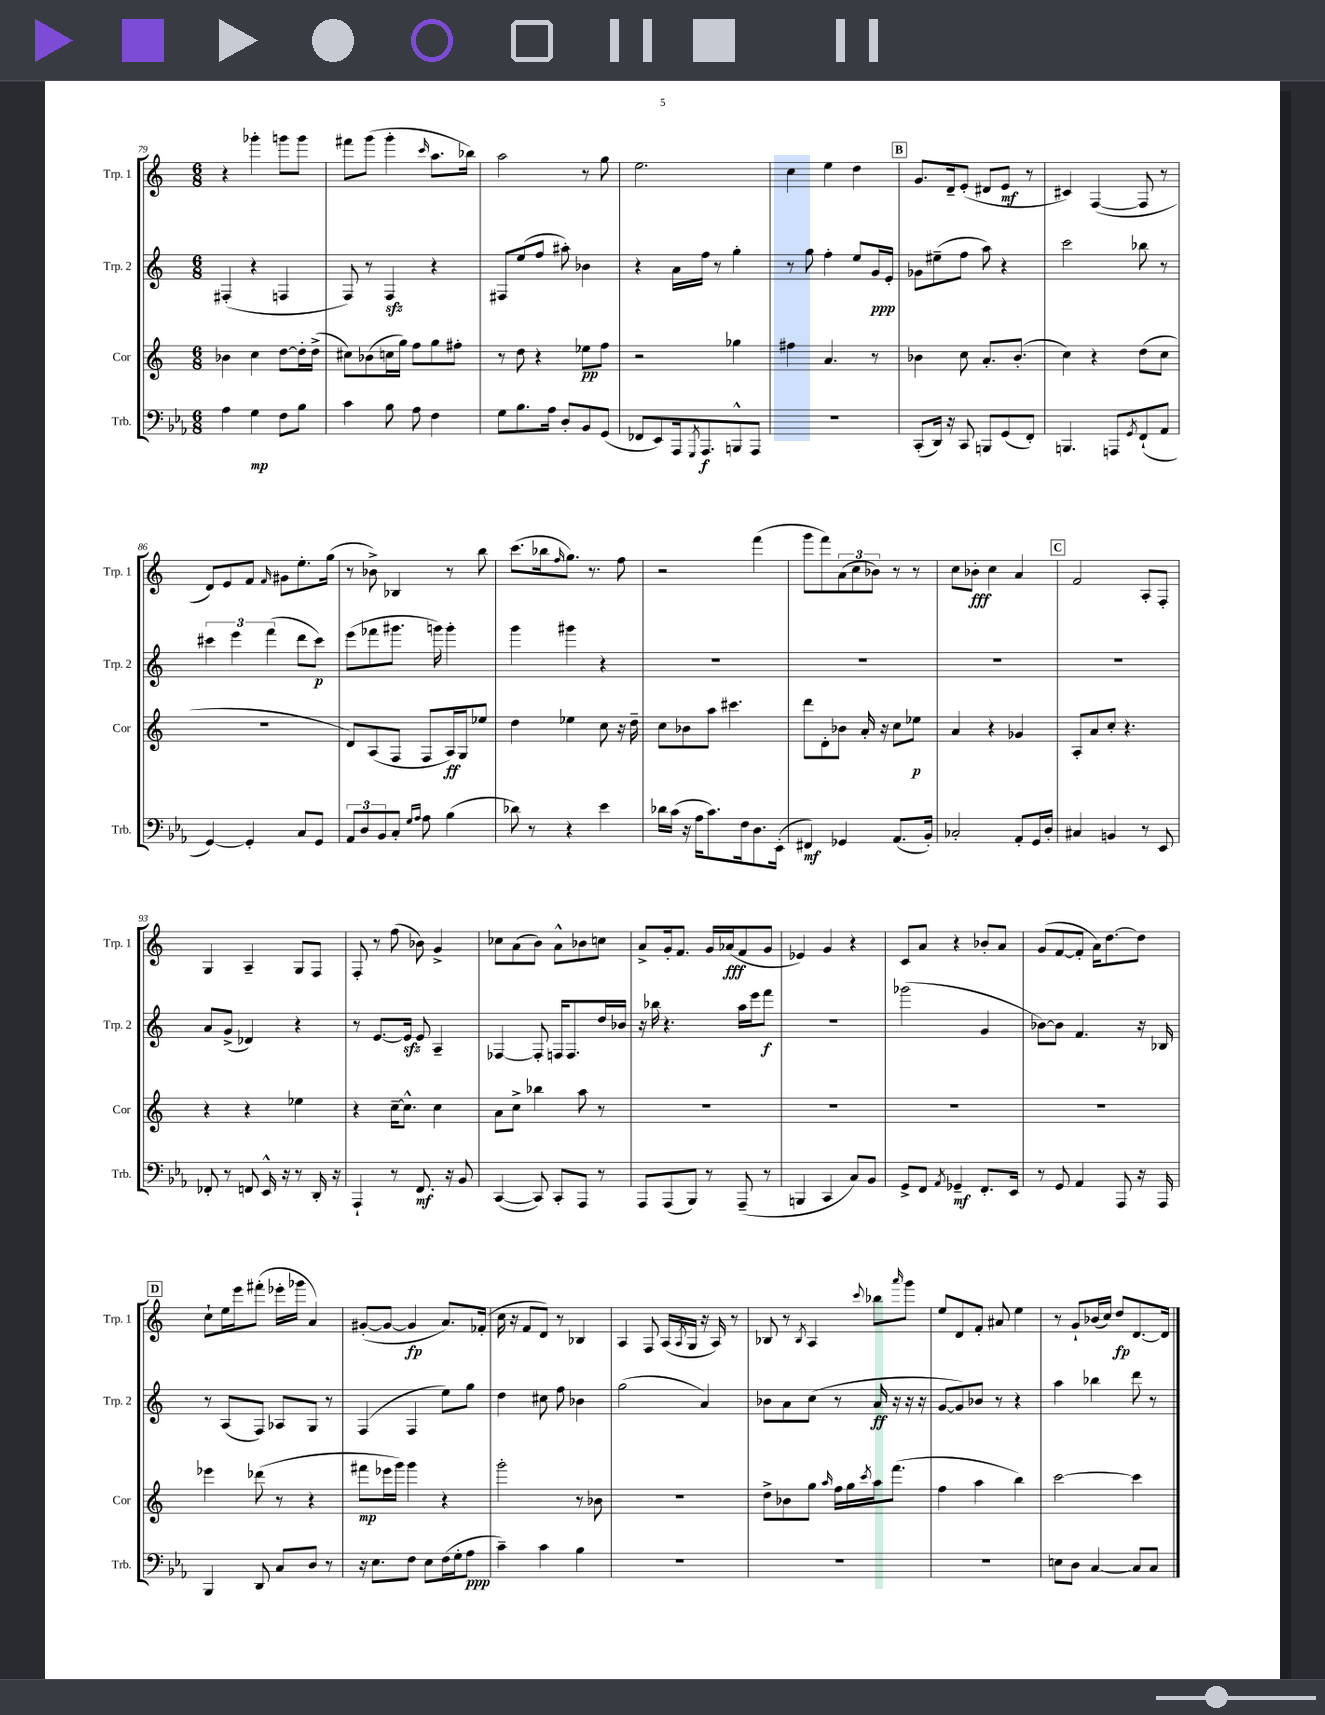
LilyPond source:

<<
\new StaffGroup <<
\new Staff = "s0" \with { instrumentName = "Trp. 1" shortInstrumentName = "Trp. 1" } {
    \clef treble \key c \major \numericTimeSignature \time 6/8
    r4 ges'''4-. g'''8 g'''8 |
    fis'''8 g'''8( g'''4-. \grace { c'''16 } a''8. bes''16) |
    a''2 r8 g''8 |
    e''2. |
    c''4 e''4 d''4 |
    \mark \markup { \box "B" } g'8. d'16-- e'8-.( dis'8 e'8\mf r8 |
    cis'4) f4~( f8 r8 |
    d'8) e'8 f'8 \grace { f'16 } gis'8 e''8.-. g''16( |
    r8 bes'8->) bes4 r8 b''8 |
    c'''8.( bes''16 \grace { f''16 } g''8.) r8. f''8 |
    r2 f'''4( |
    g'''8 f'''8) \tuplet 3/2 { a'8( c''8 bes'8) } r8 r8 |
    c''8 bes'8-.\fff c''4 a'4 |
    \mark \markup { \box "C" } f'2 a8-. f8-. |
    g4 a4-- g8 f8 |
    f8-. r8 f''8( bes'8) g'4-> |
    ces''8 a'8( b'8) a'8-^ bes'8 c''8 |
    a'8-> g'16-. f'8. g'16 aes'16\fff( f'8 g'8 |
    ees'4) g'4 r4 |
    c'8 a'8 r4 bes'8-. a'8 |
    g'8( f'8~ f'8-. a'16) d''8.~ d''8 |
    \mark \markup { \box "D" } c''8-! e''16 e'''16 fis'''8-.( ees'''16-. ges'''16 a'4) |
    gis'8~-.( gis'8~ gis'4\fp a'8.) fes'16-.( |
    c''16 r16 f'8 d'8) r8 bes4 |
    a4 f8 a16( \acciaccatura { a8 } g16 r16 a16) r8 |
    bes8 r8 \acciaccatura { bes8 } a4 \appoggiatura { c'''8 } bes''8 \grace { a'''16 } g'''8 |
    e''8 d'8 f'8-. ais'8 e''4 |
    r8 g'8-! bes'16( c''16) d''8\fp d'8.~ d'16 \bar "|." |
}
\new Staff = "s1" \with { instrumentName = "Trp. 2" shortInstrumentName = "Trp. 2" } {
    \clef treble \key c \major \numericTimeSignature \time 6/8
    fis4-.( r4 f4 |
    f8) r8 f4\sfz r4 |
    fis8 e''8( f''8 ais''8-.) bes'4 |
    r4 a'16 f''16 r8 g''4-. |
    r8 g''8 f''4-. e''8 g'16\ppp e'16-. |
    \mark \markup { \box "B" } ges'8 eis''8--( f''8 a''8) r4 |
    c'''2 bes''8 r8 |
    \tuplet 3/2 { cis'''4 e'''4 f'''4( } d'''8 cis'''8\p) |
    e'''8( fes'''8 gis'''8. g'''16) g'''4-. |
    g'''4 gis'''4 r4 |
    R2. |
    R2. |
    R2. |
    \mark \markup { \box "C" } R2. |
    a'8 g'8->( des'4) r4 |
    r8 e'8.~ e'16\sfz e'8 a4-- |
    fes4~ fes8-. f16 f8. d''16 bes'16 |
    r16 bes''16 r4. a''16 e'''16 f'''8\f |
    R2. |
    ges'''2( g'4 |
    bes'8~) bes'8 f'4. r16 bes16 |
    \mark \markup { \box "D" } r8 a8( f8) aes8 g8 r8 |
    f4( f4 e''8) g''8 |
    d''4 cis''8 f''8 bes'4 |
    g''2( a'4) |
    bes'8 a'8 c''8( r8 a'16\ff r16 r16 r16 |
    g'8~ g'8) bes'8 r8 r4 |
    a''4 bes''4 d'''8 r8 \bar "|." |
}
\new Staff = "s2" \with { instrumentName = "Cor" shortInstrumentName = "Cor" } {
    \clef treble \key c \major \numericTimeSignature \time 6/8
    bes'4 c''4 d''8~ d''16-. d''16->( |
    cis''8) bes'8( c''16 g''16) f''8 g''8 fis''8-. |
    r8 d''8 r4 ees''8\pp f''8 |
    r2 ges''4 |
    fis''4 a'4. r8 |
    \mark \markup { \box "B" } bes'4 c''8 a'8.-. bes'8.-.( |
    c''4) r4 d''8( c''8 |
    R2. |
    d'8) a8( f8 f8 a16\ff) g16 ees''8 |
    d''4 ees''4 c''8 r16 d''16-- |
    c''8 bes'8 a''8 cis'''4. |
    d'''8 d'8-. bes'8 a'16-. r16 c''8 ees''8\p |
    a'4 r4 ges'4 |
    \mark \markup { \box "C" } a8-. a'8 c''8-. r4. |
    r4 r4 ees''4 |
    r4 c''16~-- c''8.-^ c''4 |
    a'8 c''8-> bes''4 a''8 r8 |
    R2. |
    R2. |
    R2. |
    R2. |
    \mark \markup { \box "D" } ees'''4 des'''8( r8 r4 |
    fis'''8\mp ees'''16 g'''16) g'''4 r4 |
    g'''2-. r8 bes'8 |
    R2. |
    d''8-> bes'8 g''8 \grace { a''16 } f''16 g''16 \acciaccatura { c'''8 } a''16 f'''8.( |
    f''4 a''4 b''4) |
    c'''2~ c'''4 \bar "|." |
}
\new Staff = "s3" \with { instrumentName = "Trb." shortInstrumentName = "Trb." } {
    \clef bass \key ees \major \numericTimeSignature \time 6/8
    aes4 g4\mp f8 bes8 |
    c'4 bes8 aes8 f4 |
    g8 bes8. aes16 d8-. bes,8 g,8( |
    fes,8 ees,8) aes,,16 \acciaccatura { g,,8 } aes,,8.\f b,,8-^ aes,,8 |
    R2. |
    \mark \markup { \box "B" } c,8-.( d,16) r16 c,8 b,,8 g,8( f,8-.) |
    b,,4. a,,8 \acciaccatura { g,8 } f,8-!( aes,8 |
    g,4~) g,4-. c8 g,8 |
    \tuplet 3/2 { aes,8 d8 bes,8 } c8-. \grace { g16 aes16 } aes8 bes4( |
    des'8) r8 r4 ees'4 |
    des'16 c'16( r16 aes16 c'8.) f16 d8. ees,16-.( |
    fis,4\mf) ges,4 aes,8.( bes,16-.) |
    ces2-. aes,8-. g,16 d16-. |
    \mark \markup { \box "C" } cis4 b,4 r8 ees,8 |
    fes,8-. r8 f,8 ees,16-^ r16 r8 d,16-. r16 |
    aes,,4-! r8 f,8.\mf r16 bes,8 |
    c,4~( c,8) c,8-. aes,,8 r8 |
    aes,,8 aes,,8( bes,,8) r8 aes,,8--( r8 |
    b,,4 c,4 c8) bes,8 |
    g,8-> f,8 \acciaccatura { aes,8 } ges,4--\mf f,8.-. ees,16 |
    r8 g,8 aes,4 aes,,8 r16 aes,,16 |
    \mark \markup { \box "D" } bes,,4 d,8 c8 d8 r8 |
    r16 ees8. f8 ees8 f16( g16-. aes8\ppp |
    c'4--) c'4 bes4 |
    R2. |
    R2. |
    R2. |
    e8 d8 c4~ c8 c8 \bar "|." |
}
>>
>>
\layout { \context { \Score currentBarNumber = #79 } }
